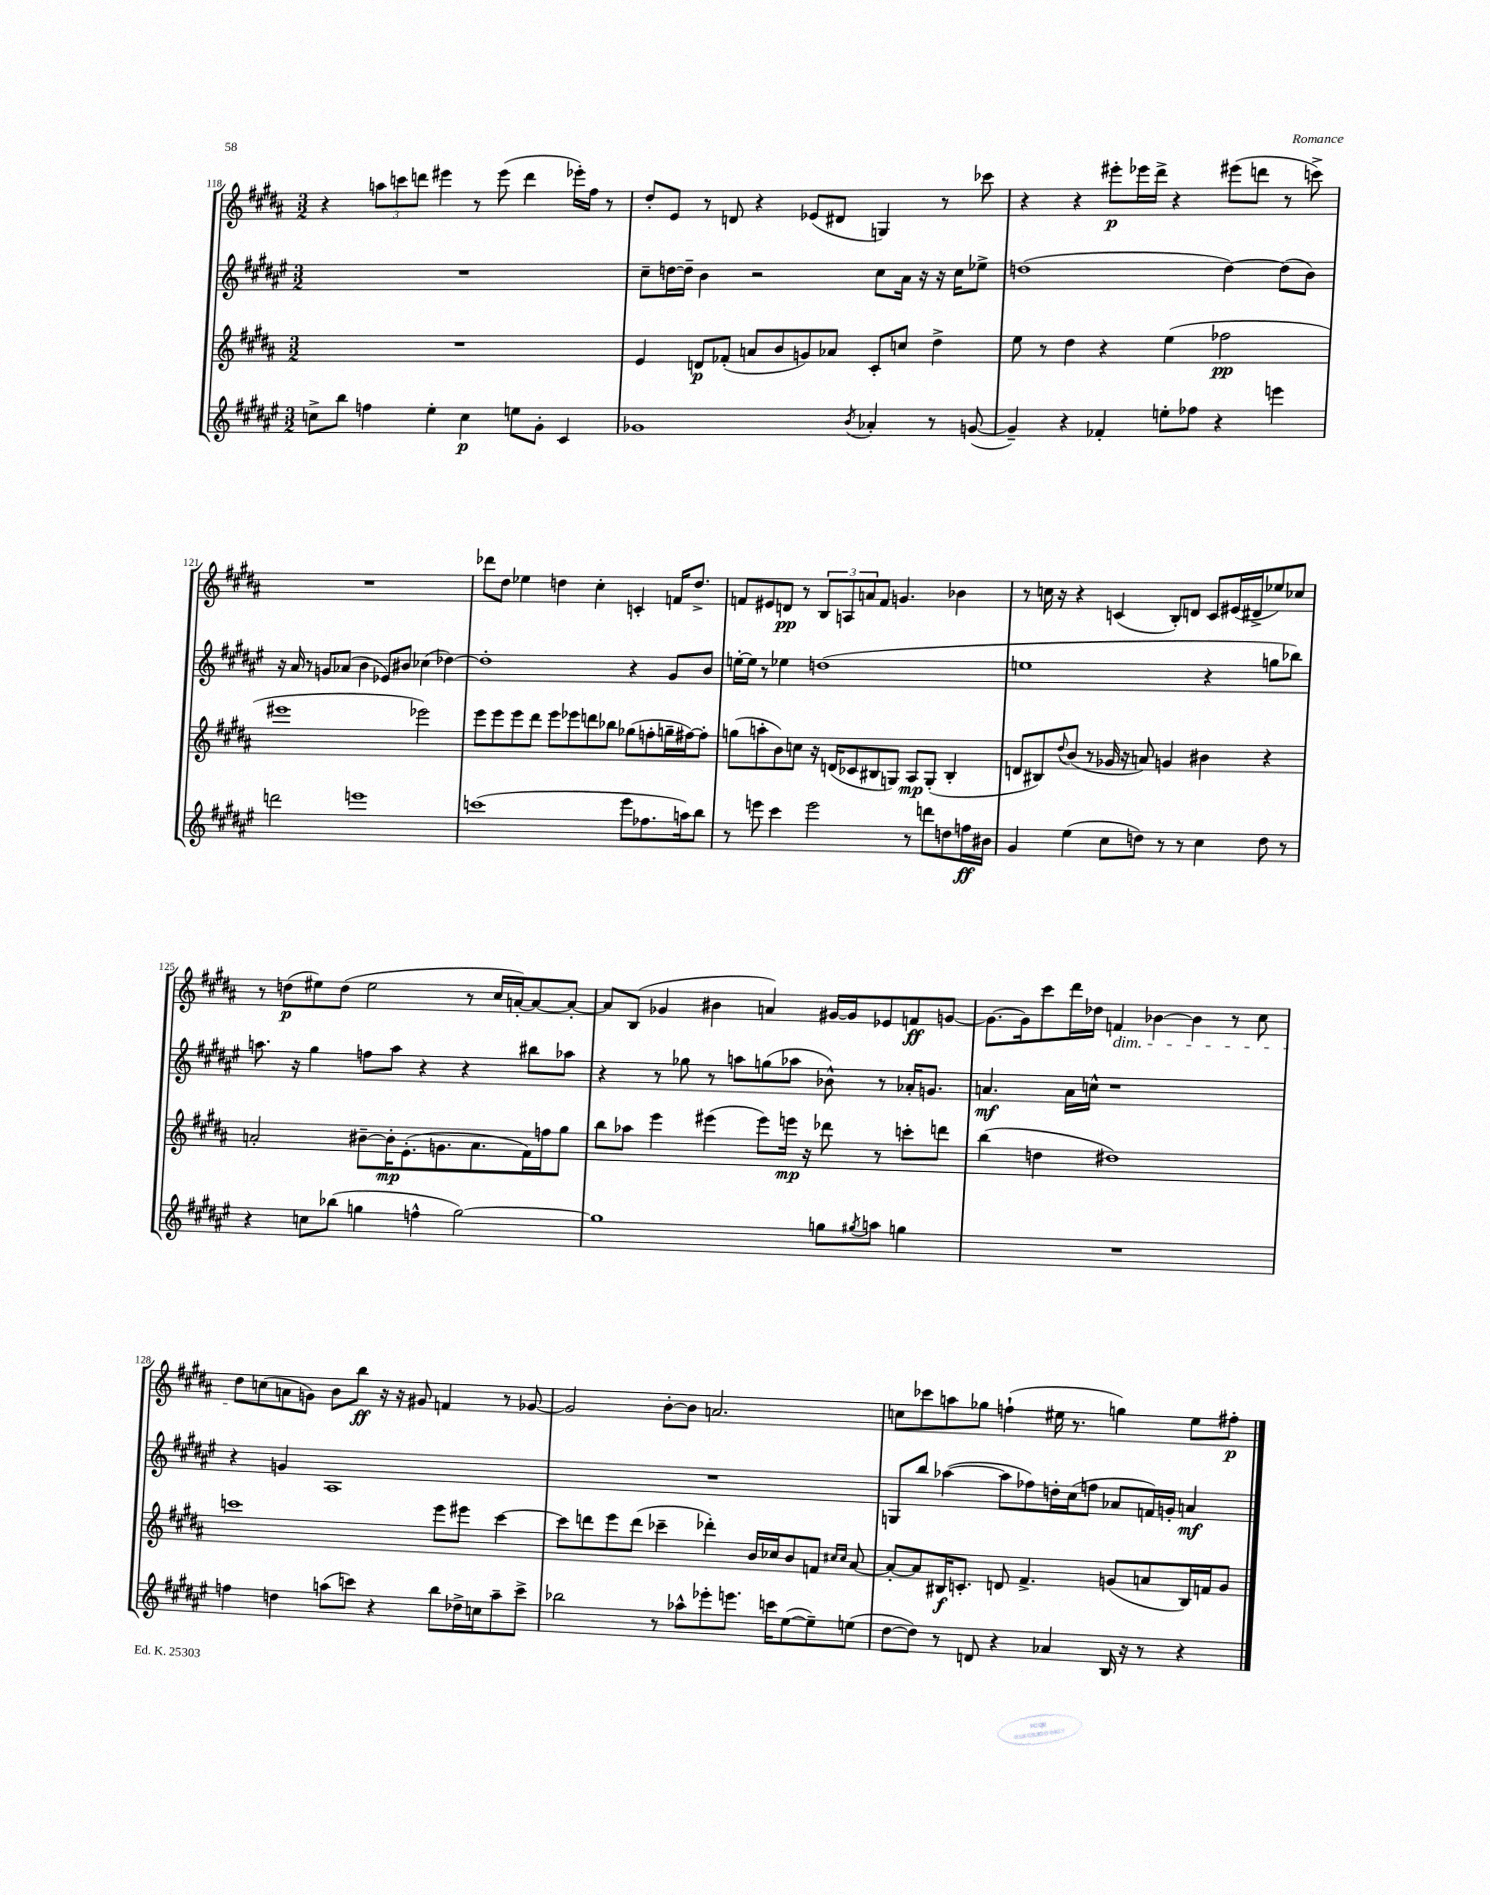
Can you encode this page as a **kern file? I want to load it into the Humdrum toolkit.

**kern	**kern	**kern	**kern
*staff4	*staff3	*staff2	*staff1
*clefG2	*clefG2	*clefG2	*clefG2
*k[f#c#g#d#a#e#]	*k[f#c#g#d#a#]	*k[f#c#g#d#a#e#]	*k[f#c#g#d#a#]
*M3/2	*M3/2	*M3/2	*M3/2
8cc^\L	1.r	1.r	4r
8bb\J	.	.	.
4ff\	.	.	12aa\L
.	.	.	12ccc\
.	.	.	12ddd\J
4ee#'\	.	.	4eee#\
4cc\	.	.	8r
.	.	.	(8eee#\
8ee\L	.	.	4ddd\
8g#'\J	.	.	.
4c#/	.	.	16eee-'\LL)
.	.	.	16ff#\JJ
.	.	.	8r
=	=	=	=
1g-	4e/	8cc#~\L	8dd#'/L
.	.	[16dd\L	8e/J
.	.	16dd~\]JJ	.
.	8d/L	4b\	8r
.	(8f-'/J	.	8d/
.	8a/L	2r	4r
.	8b/	.	.
.	8g/)	.	(8e-/L
.	8a-/J	.	8d#/J
8qb/	.	.	.
4a-'/	8c#'/L	8cc#\L	4G/)
.	8cc/J	16a#\Jk	.
.	.	16r	.
8r	4dd#^\	16r	8r
.	.	16cc#\LK	.
([8g/	.	8ee-^\J	8ccc-\
=	=	=	=
4g~/])	8ee\	(1dd	4r
.	8r	.	.
4r	4dd#\	.	4r
4f-'/	4r	.	8eee#'\L
.	.	.	16eee-\L
.	.	.	16ddd#^\JJ
8ee'\L	(4ee\	.	4r
8ff-\J	.	.	.
4r	2ff-\	[4dd\)	(8eee#\L
.	.	.	8ddd\J
4eee\	.	(8dd\]L	8r
.	.	8b\J)	8ccc^\)
=	=	=	=
2ddd\	1eee#	16r	1.r
.	.	16a#/	.
.	.	8r	.
.	.	8g/L	.
.	.	(8a-/J	.
1eee	.	4b\	.
.	.	8e-/L)	.
.	.	8b#/J	.
.	2eee-\)	(4cc-\	.
.	.	[4dd-\)	.
=	=	=	=
(1ccc	8eee\L	1dd-']	8ddd-\L
.	8eee\	.	8dd#\J
.	8eee\	.	4ee-\
.	8ddd#\J	.	.
.	8eee\L	.	4dd\
.	8eee-\	.	.
.	8ddd\	.	4cc#'\
.	8bb-\J	.	.
8eee#\L	(8gg-\L	4r	4c'/
8.ff-\	8ff'\	.	.
.	16gg~\L	8g#/L	16f/LK
16aa\k)	[16ff#\J)	.	8.dd^/J
8bb\J	8ff#'\]J	8b/J	.
=	=	=	=
8r	(8gg\L	[16ee'\LL	8f/L
.	.	16ee\]JJ	.
8eee\	8aa'\	8r	8e#/
4ccc#\	8b\)	4ee-\	8d/J
.	8cc\J	.	8r
2eee\	16r	(1dd	12B/L
.	(16d/LK	.	.
.	.	.	12A/
.	8c-/	.	.
.	.	.	12a/
.	8B#/	.	8f/J
.	8G/J)	.	4.g/
8r	8A#/L	.	.
8ddd\L	(8G'/J	.	.
8dd\	4B#'/	.	4b-\
16ff\L	.	.	.
16b#\JJ	.	.	.
=	=	=	=
4g#/	8d/L	1ee	8r
.	8B#/)	.	16cc\
.	.	.	16r
.	8qqdd#/	.	.
(4ee#\	(8b/J	.	4r
.	8r	.	.
8cc#\L	16g-/	.	(4c/
.	16r	.	.
8dd\J)	8a/)	.	.
8r	4g/	.	8B'/L)
8r	.	.	8d/J
4cc#\	4b#\	4r	8c/L
.	.	.	(16e#/L
.	.	.	16d#^/J
8dd\	4r	8gg\L	8ee-/)
8r	.	8bb-\J)	8cc-/J
=	=	=	=
4r	2a'/	8.aa\	8r
.	.	.	(8dd\L
.	.	16r	.
8cc\L	.	4gg#\	8ee#\)
(8bb-\J	.	.	(8dd\J
4gg\	[8b#~\L	8ff\L	2ee#\
.	16b#'\]K	8aa\J	.
.	(8.e'\	.	.
4ff^^\	.	4r	.
.	8.g\	.	.
[2gg\)	.	4r	8r
.	8.a\	.	.
.	.	.	16cc#/LL
.	.	.	[16a'/J)
.	16f#\L)	8bb#\L	8a/_
.	16ff\J	.	.
.	8gg#\J	8aa-\J	8a'/_J
=	=	=	=
1gg]	8bb\L	4r	8a/]L
.	8aa-\J	.	(8B/J
.	4eee\	8r	4g-/
.	.	8gg-\	.
.	(4eee#\	8r	4b#\
.	.	8aa\L	.
.	8eee#\L)	(8gg\	4a/)
.	16eee\Jk	8aa-\J	.
.	16r	.	.
8gg\L	8ddd-\	8b-^^\)	[16g#/LL
.	.	.	16g#/]J
8qgg#/	.	.	.
8aa\J	8r	8r	8e-/
4gg\	8ccc'\L	16a-'/LK	8f/
.	.	8.g/J	.
.	8ddd\J	.	[8g/J
=	=	=	=
1.r	(4bb\	4.a/	8.g\_L
.	.	.	16g\]k
.	4dd\	.	8ccc#\
.	.	16a\LL	16ddd#\L
.	.	16cc^^\JJ	16dd-\JJ
.	1dd#)	1r	4f/
.	.	.	[4b-\
.	.	.	4b-\]
.	.	.	8r
.	.	.	8cc#\
=	=	=	=
4ff\	1ccc	4r	8dd#\L
.	.	.	(8cc\
4dd\	.	4g/	8a\
.	.	.	8g\J)
(8aa\L	.	1A#	8b\L
8ccc\J)	.	.	8bb\J
4r	.	.	16r
.	.	.	16r
.	.	.	8g#/
8bb\L	8eee\L	.	4f/
16dd-^\L	8eee#\J	.	.
16cc\J	.	.	.
8aa~\	[4ccc\	.	8r
8ccc^\J	.	.	[8g-/
=	=	=	=
2bb-\	8ccc\]L	1.r	2g-/]
.	8ddd\	.	.
.	8eee\	.	.
.	(8ddd\J	.	.
8r	4ccc-~\	.	[8b'\L
8aa-^^\L	.	.	8b\]J
8eee-'\	4ddd-'\)	.	2.a/
8.eee\J	.	.	.
.	16b/LL	.	.
16ccc\LK	16cc-/J	.	.
([8ee#\	8b/	.	.
8ee#~\])	8f/J	.	.
.	16qqcc#/LL	.	.
.	16qqcc#/JJ	.	.
(8ee\J	[8a#/	.	.
=	=	=	=
[8dd#\L	8a#'/_L	8G/L	8cc\L
8dd#\]J)	8a#/]	8bb/J	8ccc-\
8r	16B#/K	([4aa-\	8aa\
.	8.c'/J	.	.
8d/	.	.	8gg-\J
4r	8d/	8aa-\]L	(4ff`\
.	4.f#^/	8ff-\)	.
4a-/	.	16dd'\L	16ee#\
.	.	(16cc#\J	8.r
.	.	8ff\J	.
16B/	(8g/L	8a-/L	4gg\)
16r	.	.	.
8r	8a/	16f/L)	.
.	.	16g'/JJ	.
4r	16B#/L)	4a/	8ee#\L
.	16f/J	.	.
.	8g/J	.	8ff#'\J
==	==	==	==
*-	*-	*-	*-
